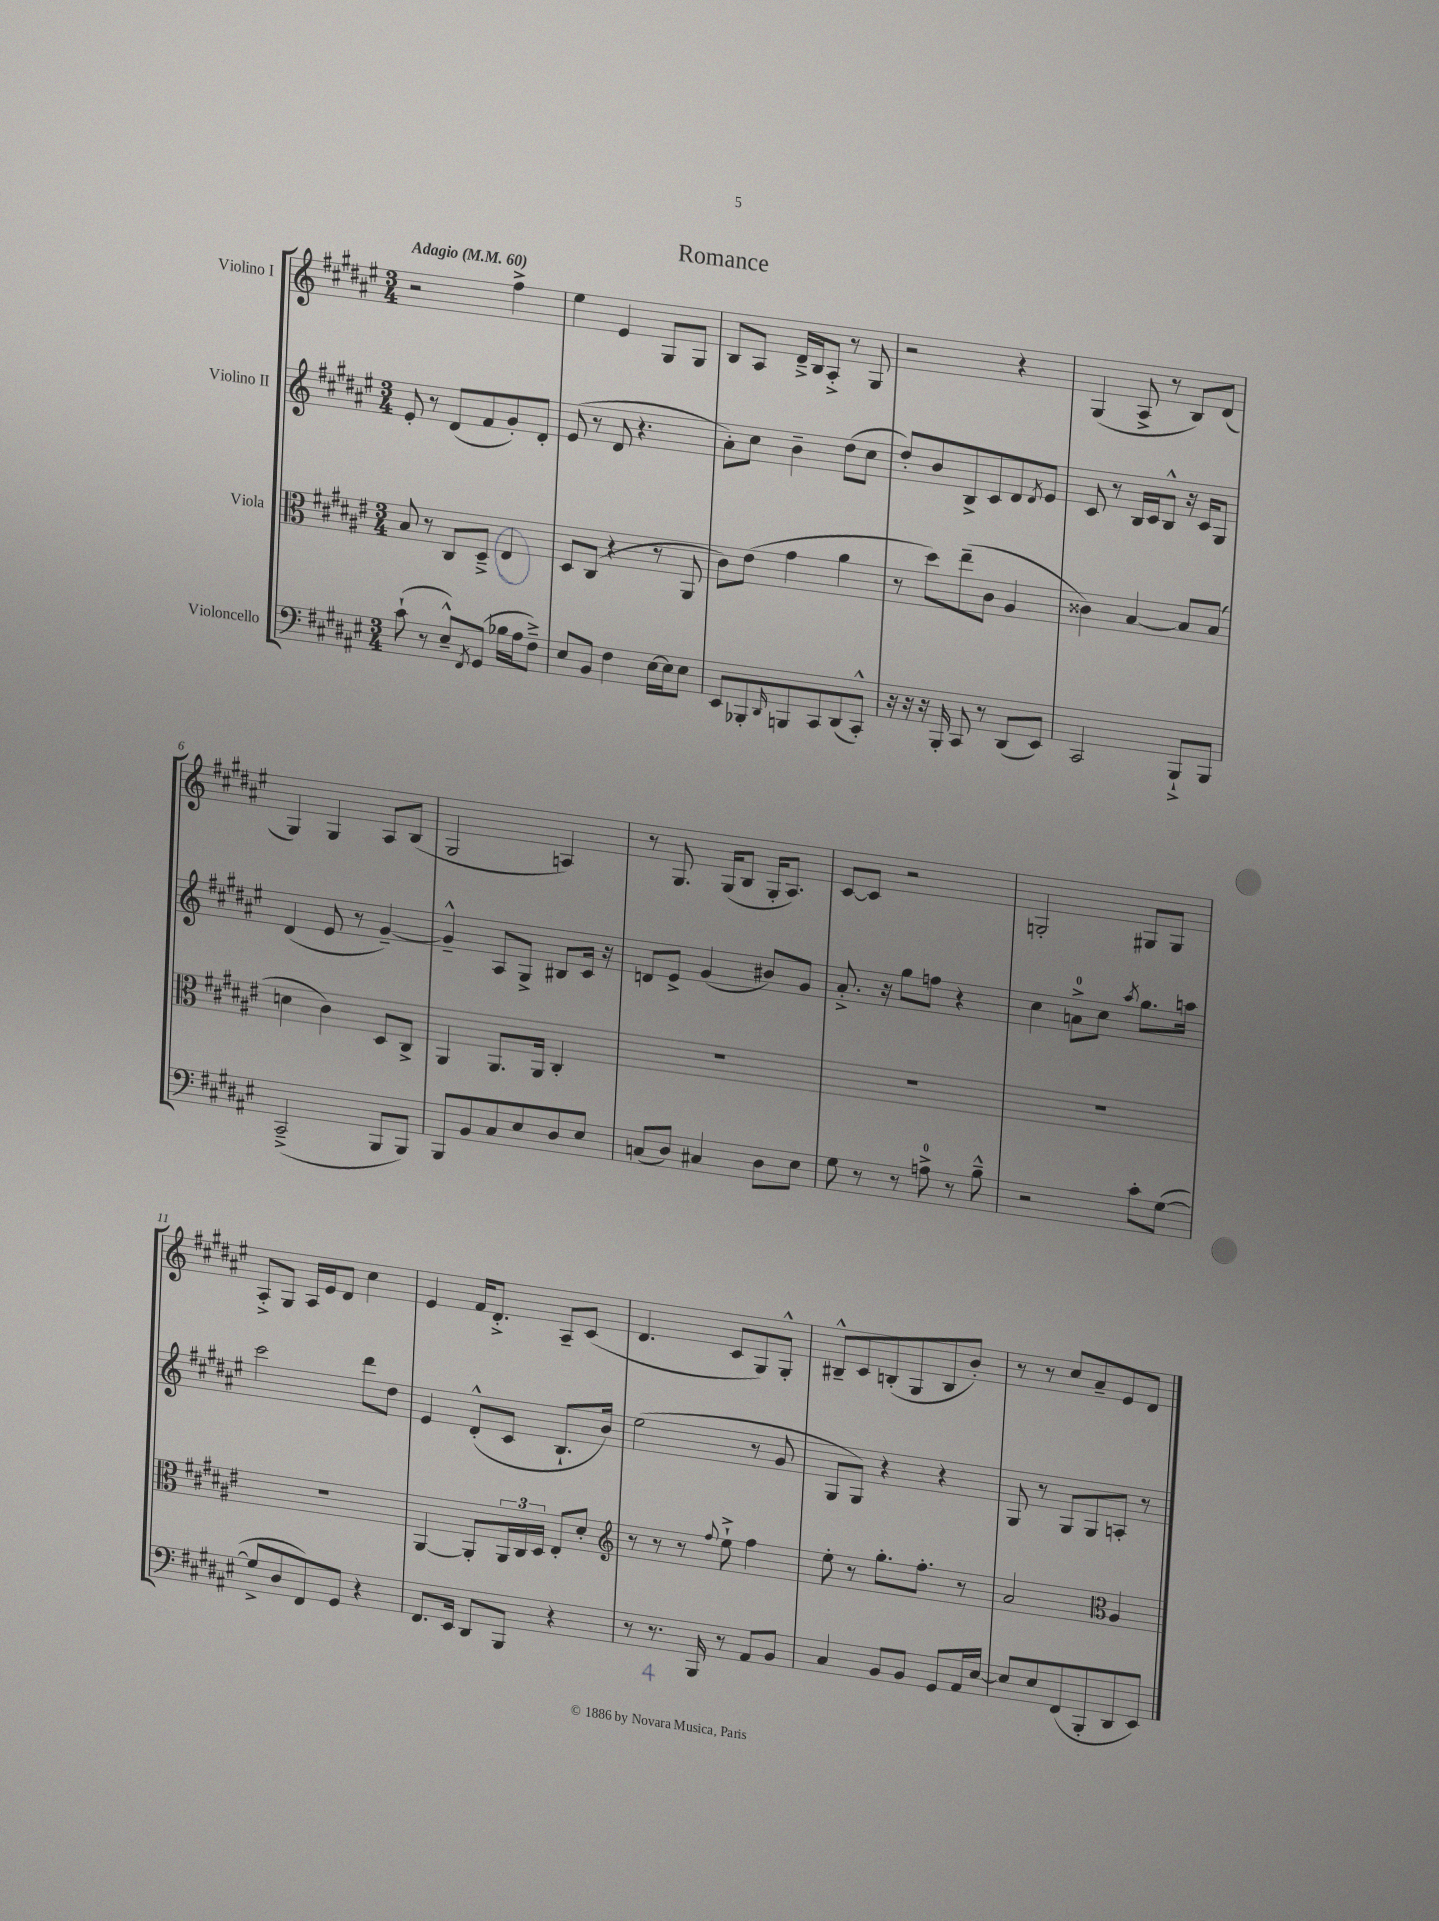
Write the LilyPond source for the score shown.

\header { title = "Romance" }
<<
\new StaffGroup <<
\new Staff = "s0" \with { instrumentName = "Violino I" } {
    \clef treble \key fis \major \numericTimeSignature \time 3/4 \tempo "Adagio" 4 = 60
    r2 fis''4-> |
    eis''4 eis'4 gis8 gis8 |
    b8 ais8 dis'16---> b16 ais8-.-> r8 gis8 |
    r2 r4 |
    gis4( ais8-> r8 b8) dis'8( |
    gis4) gis4 ais8 b8( |
    gis2 a4) |
    r8 gis8. gis16( b8 gis16-. ais8.) |
    cis'8~ cis'8 r2 |
    g2-. gis8 gis8 |
    ais8-.-> gis8 ais16 eis'16 dis'8 cis''4 |
    eis'4 fis'16 dis'8.-.-> ais8-- cis'8( |
    dis'4. cis'8 gis8) gis8-.-^ |
    bis8---^ cis'8 b8-.( gis8 b8 b'8-.) |
    r8 r8 cis''8 ais'8-- eis'8 dis'8 \bar "|." |
}
\new Staff = "s1" \with { instrumentName = "Violino II" } {
    \clef treble \key fis \major \numericTimeSignature \time 3/4
    eis'8-. r8 dis'8( fis'8 gis'8-.) dis'8-. |
    eis'8( r8 dis'8 r4. |
    ais'8-.) cis''8 b'4-- dis''8( cis''8 |
    dis''8-.) b'8 b8-> cis'8 dis'8 \acciaccatura { dis'8 } eis'8 |
    cis'8 r8 b16 cis'16 b8-^ r16 cis'16 gis8 |
    dis'4( eis'8 r8 gis'4~--) |
    gis'4---^ ais8 gis8-> bis8 cis'16 r16 |
    d'8 eis'8-> gis'4( bis'8) gis'8 |
    ais'8.-.-> r16 gis''8 f''8 r4 |
    cis''4 a'8-0-> cis''8 \acciaccatura { ais''8 } gis''8. a''16 |
    cis'''2 dis'''8 dis''8 |
    eis'4 dis'8-.-^( cis'8 b8.-! b'16) |
    eis''2( r8 gis'8 |
    gis8 gis8) r4 r4 |
    gis8 r8 gis8 gis8 a8-. r8 \bar "|." |
}
\new Staff = "s2" \with { instrumentName = "Viola" } {
    \clef alto \key fis \major \numericTimeSignature \time 3/4
    b8 r8 cis8 dis8---> eis4 |
    dis8 cis8( r4 r8 ais,8 |
    cis'8) eis'8( gis'4 ais'4 |
    r8 dis''8) eis''8--( cis'8 ais4 |
    cisis'4) b4~ b8 b8( |
    d'4 cis'4) dis8 cis8-> |
    ais,4 ais,8. ais,16 cis4-. |
    R2. |
    R2. |
    R2. |
    R2. |
    ais,4~ ais,8-. \tuplet 3/2 { ais,16 cis16 dis16 } eis8-. dis'8-. |
    \clef treble r8 r8 r8 \appoggiatura { fis''8 } eis''8-!-> fis''4 |
    eis''8-. r8 gis''8.-. fis''8.-. r8 |
    ais'2 \clef alto ais4 \bar "|." |
}
\new Staff = "s3" \with { instrumentName = "Violoncello" } {
    \clef bass \key fis \major \numericTimeSignature \time 3/4
    cis'8-!( r8 eis8---^) \acciaccatura { fis,8 } gis,8( bes16 ais16 fis8--->) |
    eis8 b,8 fis4 eis16~ eis16 eis8 |
    eis,8 bes,,8-. \grace { dis,16 } b,,8 cis,8 dis,8( cis,8-.-^) |
    r16 r16 r16 b,,16-. cis,8 r8 dis,8( eis,8) |
    cis,2 b,,8-!-> b,,8 |
    cis,2--->( b,,8 b,,8) |
    b,,8 b,8 cis8 eis8 dis8 eis8 |
    c8( dis8) cis4 dis8 eis8 |
    gis8 r8 r8 a8-0-> r8 b8---^ |
    r2 cis'8-. gis8~( |
    gis8-> dis8 fis,8) gis,8 r4 |
    fis,8. eis,16 dis,8 b,,8 r4 |
    r8 r8. b,,16 r8 ais,8 b,8 |
    cis4 b,8 b,8 gis,8 ais,16 eis16~ |
    eis8 eis8 fis,8( b,,8-. dis,8 eis,8) \bar "|." |
}
>>
>>
